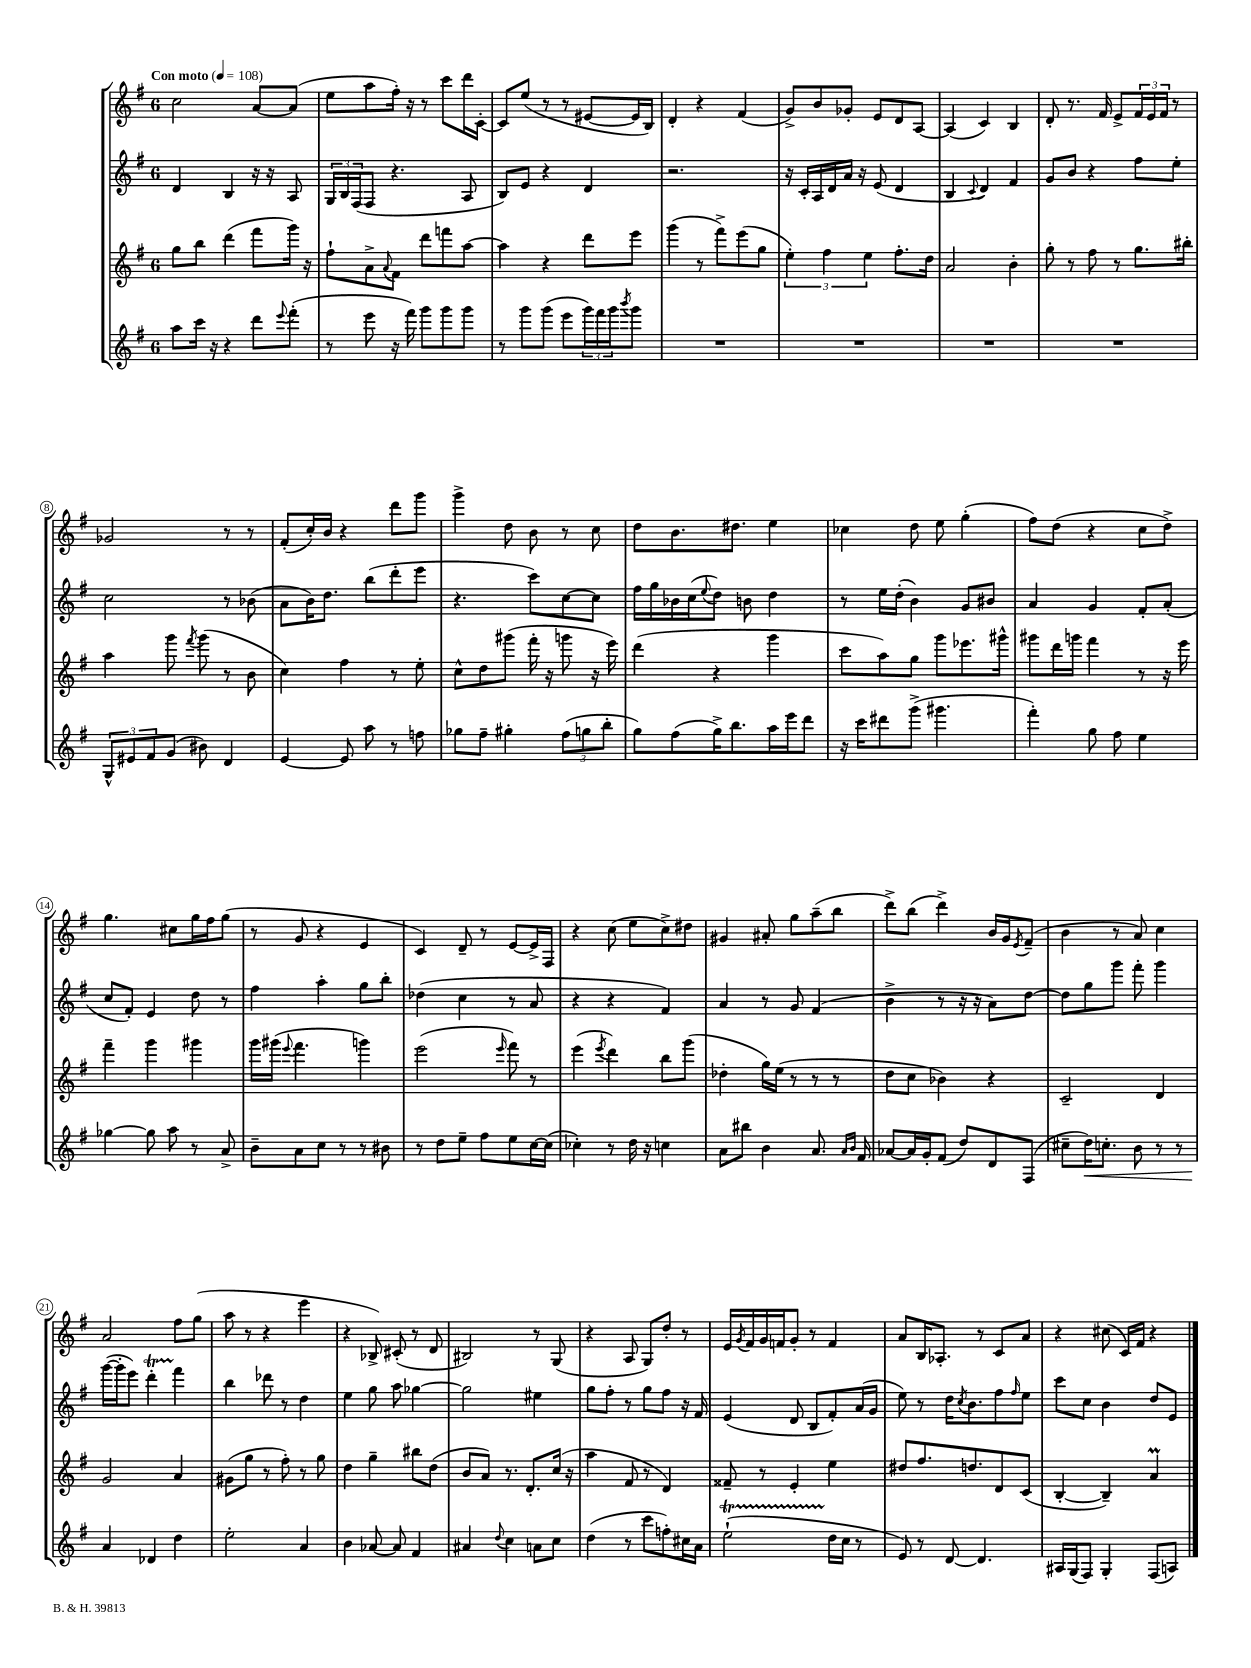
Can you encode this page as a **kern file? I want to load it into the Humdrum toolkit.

**kern	**kern	**kern	**kern
*staff4	*staff3	*staff2	*staff1
*clefG2	*clefG2	*clefG2	*clefG2
*k[f#]	*k[f#]	*k[f#]	*k[f#]
*M6/8	*M6/8	*M6/8	*M6/8
*MM108	*MM108	*MM108	*MM108
8aa	8gg	4d	2cc
16ccc	8bb	.	.
16r	.	.	.
4r	(4ddd	4B	.
8ddd	8fff#	16r	[8a
.	.	16r	.
8qqeee	.	.	.
(8fff#'	16ggg)	8A	(8a]
.	16r	.	.
=	=	=	=
8r	8ff#`	24G	8ee
.	.	24B	.
.	.	(24F#	.
8eee	8a^	8F#	8aa
.	8qqa	.	.
16r	8f#	4.r	16ff#')
16fff#)	.	.	16r
8ggg	8ddd	.	8r
8ggg	8fff	.	8ccc
8ggg	[8aa	8A	16ddd
.	.	.	[16c'
=	=	=	=
8r	4aa]	8B)	8c]
8ggg	.	8e	(8ee
(8ggg	4r	4r	8r
8eee	.	.	8r
24ggg)	8ddd	4d	[8e#
24fff#	.	.	.
24ggg	.	.	.
8qbbb	.	.	.
8ggg	8eee	.	16e#]
.	.	.	16B)
=	=	=	=
2.r	(4ggg	2.r	4d'
.	8r	.	4r
.	8fff#^)	.	.
.	(8eee	.	(4f#
.	8gg	.	.
=	=	=	=
2.r	6ee')	16r	8g^)
.	.	16c'	.
.	.	16A	8b
.	6ff#	.	.
.	.	16d	.
.	.	16a	8g-'
.	.	16r	.
.	6ee	.	.
.	.	(8e	8e
.	8.ff#'	4d	8d
.	.	.	[8A
.	16dd	.	.
=	=	=	=
2.r	2a	4B	(4A]
.	.	8qqc	.
.	.	4d)	4c)
.	4b'	4f#	4B
=	=	=	=
2.r	8gg'	8g	8d'
.	8r	8b	8.r
.	8ff#	4r	.
.	.	.	16f#
.	8r	.	8e^
.	8.gg	8ff#	24f#
.	.	.	24e
.	.	.	24f#
.	.	8ee'	8r
.	16bb#'	.	.
=	=	=	=
12G^^	4aa	2cc	2g-
12e#	.	.	.
12f#	.	.	.
(8g	8ggg	.	.
.	8qfff#	.	.
8b#)	(8ggg	.	.
4d	8r	8r	8r
.	8b	(8b-	8r
=	=	=	=
[4e	4cc)	8a	(8f#'
.	.	16b)	16cc')
.	.	8.dd	16b
8e]	4ff#	.	4r
8aa	.	(8bb	.
8r	8r	8ddd'	8ddd
8ff	8ee'	8eee	8ggg
=	=	=	=
8gg-	8cc^^	4.r	4ggg^
8ff#~	8dd	.	.
4gg#'	(8ggg#	.	8dd
.	16fff#'	8ccc)	8b
.	16r	.	.
(12ff#	8ggg	[8cc	8r
12gg	.	.	.
.	16r	8cc]	8cc
12bb'	.	.	.
.	16eee)	.	.
=	=	=	=
8gg)	(4ddd	16ff#	8dd
.	.	16gg	.
(8ff#	.	16b-	8.b
.	.	(16cc	.
.	.	8qqee	.
16gg^)	4r	8dd)	.
8.bb	.	.	8.dd#
.	.	8b	.
16aa	4ggg	4dd	4ee
16eee	.	.	.
8ddd	.	.	.
=	=	=	=
16r	8ccc	8r	4cc-
16ccc	.	.	.
8ddd#	8aa)	16ee	.
.	.	(16dd'	.
(8ggg^	8gg	4b)	8dd
4.ggg#	8ggg	.	8ee
.	8.eee-	8g	(4gg'
.	.	8b#	.
.	16ggg#^^	.	.
=	=	=	=
4fff#')	8ggg#	4a	8ff#)
.	16ddd	.	(8dd
.	16ggg	.	.
8gg	4fff#	4g	4r
8ff#	.	.	.
4ee	8r	8f#'	8cc
.	16r	(8a'	8dd^)
.	16eee	.	.
=	=	=	=
[4gg-	4fff#~	8cc	4.gg
.	.	8f#')	.
8gg-]	4ggg	4e	.
8aa	.	.	8cc#
8r	4ggg#	8dd	16gg
.	.	.	16ff#
8a^	.	8r	(8gg
=	=	=	=
8b~	16ggg	4ff#	8r
.	(16ggg#	.	.
.	8qqeee	.	.
8a	4.fff#	.	8g
8cc	.	4aa'	4r
8r	.	.	.
8r	4ggg)	8gg	4e
8b#	.	8bb'	.
=	=	=	=
8r	(2eee	(4dd-	4c)
8dd	.	.	.
8ee~	.	4cc	8d~
8ff#	.	.	8r
.	16qqeee	.	.
8ee	8fff#)	8r	[8e
[16cc	8r	8a	16e^]
(16cc]	.	.	16F#
=	=	=	=
4cc-')	(4eee	4r	4r
.	8qeee	.	.
8r	4ddd)	4r	(8cc
16dd	.	.	8ee
16r	.	.	.
4cc	8bb	4f#)	8cc^)
.	(8ggg	.	8dd#
=	=	=	=
8a	4dd-'	4a	4g#
8bb#	.	.	.
4b	16gg)	8r	8a#'
.	(16ee	.	.
.	8r	8g	8gg
8.a	8r	(4f#	(8aa~
.	8r	.	8bb
16qqa	.	.	.
16qqb	.	.	.
16f#	.	.	.
=	=	=	=
[8a-	8dd	4b^	8ddd^)
16a-]	8cc	.	(8bb
16g'	.	.	.
(8f#	4b-)	8r	4ddd^)
8dd)	.	16r	.
.	.	16r	.
8d	4r	8a)	16b
.	.	.	16g
.	.	.	8qe
(8F#	.	[8dd	(8f#~
=	=	=	=
8cc#~	2c~	8dd]	4b
16dd)	.	8gg	.
8.cc'	.	.	.
.	.	8ggg	8r
8b	.	8fff#'	8a)
8r	4d	4ggg	4cc
8r	.	.	.
=	=	=	=
4a	2g	([16ggg	2a
.	.	16ggg']	.
.	.	8eee)	.
4d-	.	4ddd'	.
4dd	4a	4fff#	8ff#
.	.	.	(8gg
=	=	=	=
2ee'	(8g#	4bb	8aa
.	8gg	.	8r
.	8r	8ddd-	4r
.	8ff#')	8r	.
4a	8r	4dd	4eee
.	8gg	.	.
=	=	=	=
4b	4dd	4ee	4r
[8a-	4gg~	8gg	8B-^)
8a-]	.	8aa	(8c#'
4f#	8bb#	[4gg-	8r
.	(8dd	.	8d
=	=	=	=
4a#	8b	2gg-]	2B#)
.	8a)	.	.
8qqdd	.	.	.
4cc	8.r	.	.
.	8.d'	.	.
8a	.	4ee#	8r
8cc	(16cc	.	(8G
.	16r	.	.
=	=	=	=
(4dd	4aa	8gg	4r
.	.	8ff#'	.
8r	8f#	8r	8A
8ccc	8r	8gg	8G)
8ff')	4d)	8ff#	8dd'
16cc#	.	16r	8r
16a	.	16f#	.
=	=	=	=
(2ee`	8f##~	(4e	16e
.	.	.	8qg
.	.	.	16f#
.	8r	.	16g
.	.	.	16f
.	4e'	8d	8g'
.	.	8B	8r
16dd	4ee	8f#')	4f
16cc	.	.	.
8r	.	(16a	.
.	.	16g	.
=	=	=	=
8e)	8dd#	8ee)	8a
8r	8.ff#	8r	16B
.	.	.	8.A-'
[8d	.	16dd	.
.	.	8qcc	.
.	8.dd	8.b	.
4.d]	.	.	8r
.	8d	8ff#	8c
.	.	16qqff#	.
.	(8c	8ee	8a
=	=	=	=
16A#	[4B'	8ccc	4r
(16G	.	.	.
8F#)	.	8cc	.
4G'	4B~])	4b	(8cc#
.	.	.	16c)
.	.	.	16f#
(8F#	4a	8dd	4r
8A)	.	8e	.
==	==	==	==
*-	*-	*-	*-
